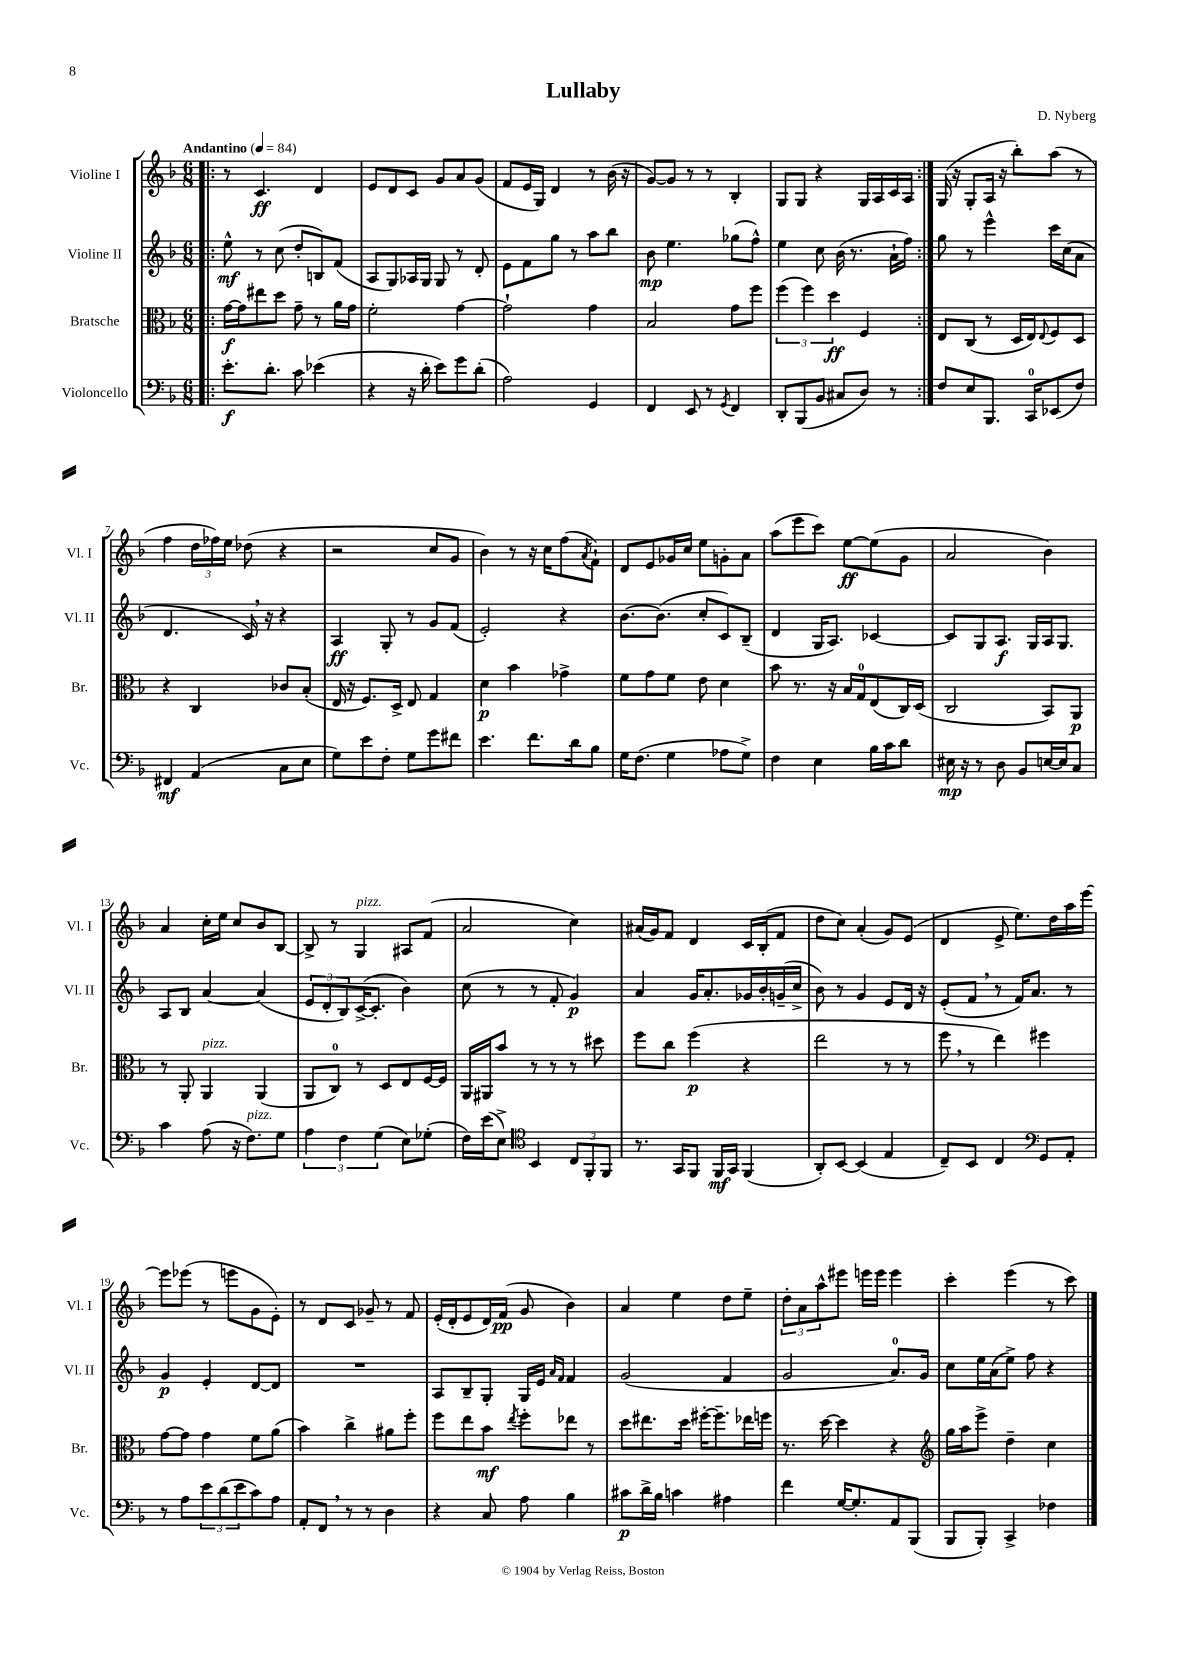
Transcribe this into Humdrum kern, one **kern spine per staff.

**kern	**dynam	**kern	**dynam	**kern	**dynam	**kern	**dynam
*part4	*part4	*part3	*part3	*part2	*part2	*part1	*part1
*staff4	*staff4	*staff3	*staff3	*staff2	*staff2	*staff1	*staff1
*I"Violoncello	*	*I"Bratsche	*	*I"Violine II	*	*I"Violine I	*
*I'Vc.	*	*I'Br.	*	*I'Vl. II	*	*I'Vl. I	*
*clefF4	*	*clefC3	*	*clefG2	*	*clefG2	*
*k[b-]	*	*k[b-]	*	*k[b-]	*	*k[b-]	*
*M6/8	*	*M6/8	*	*M6/8	*	*M6/8	*
*MM84	*	*MM84	*	*MM84	*	*MM84	*
=1!|:	=1!|:	=1!|:	=1!|:	=1!|:	=1!|:	=1!|:	=1!|:
!	!	!	!	!	!	!LO:TX:a:B:t=Andantino	!
8.e'\L	f	[16g\LL	f	8ee^^\	mf	8r	.
.	.	16g\J]	.	.	.	.	.
.	.	8ee#X\	.	8r	.	4.c/	ff
8.d'\J	.	.	.	.	.	.	.
.	.	8dd\J	.	(8cc\	.	.	.
8c\	.	8g~\	.	8dd'/L	.	.	.
(4e-X\	.	8r	.	8Bn/)	.	4d/	.
.	.	16a\LL	.	(8f/J	.	.	.
.	.	16g\JJ	.	.	.	.	.
=2	=2	=2	=2	=2	=2	=2	=2
4r	.	2f'\	.	8A/L	.	8e/L	.
.	.	.	.	8G/)	.	8d/	.
16r	.	.	.	16A-X/L	.	8c/J	.
16d'\	.	.	.	16G/JJ	.	.	.
8e\L)	.	.	.	8G/	.	8g/L	.
8g\	.	[4g\	.	8r	.	8a/	.
(8d'\J	.	.	.	8d'/	.	(8g/J	.
=3	=3	=3	=3	=3	=3	=3	=3
2A\)	.	2g`\]	.	8e\L	.	8f/L	.
.	.	.	.	8f\	.	16e/L	.
.	.	.	.	.	.	16G/JJ)	.
.	.	.	.	8gg\J	.	4d/	.
.	.	.	.	8r	.	.	.
4GG/	.	4g\	.	8aa\L	.	8r	.
.	.	.	.	8bb-\J	.	(16b-\	.
.	.	.	.	.	.	16r	.
=4	=4	=4	=4	=4	=4	=4	=4
4FF/	.	2B-/	.	8b-\	mp	[8g/L)	.
.	.	.	.	4.ee\	.	8g/J]	.
8EE/	.	.	.	.	.	8r	.
8r	.	.	.	.	.	8r	.
8qGG/	.	.	.	.	.	.	.
4FF/	.	8g\L	.	(8gg-X\L	.	4B-'/	.
.	.	8ff\J	.	8ff^^\J)	.	.	.
=5	=5	=5	=5	=5	=5	=5	=5
8DD'/L	.	(6ff\	.	4ee\	.	8G/L	.
(8BBB-/	.	.	.	.	.	8G/J	.
.	.	6ff\)	.	.	.	.	.
8BB-/J	.	.	.	8cc\	.	4r	.
.	.	6dd\	ff	.	.	.	.
8C#X/L	.	.	.	(16b-\	.	.	.
.	.	.	.	8.r	.	.	.
8D/J)	.	4F/	.	.	.	16G/LL	.
.	.	.	.	.	.	16A/	.
8r	.	.	.	16a`\LL	.	16c/	.
.	.	.	.	16ff\JJ)	.	16A/JJ	.
=6:|!	=6:|!	=6:|!	=6:|!	=6:|!	=6:|!	=6:|!	=6:|!
8F/L	.	8E/L	.	8gg\	.	(16G/	.
.	.	.	.	.	.	16r	.
8E/	.	(8C/J	.	8r	.	8G'/L	.
8.BBB-/J	.	8r	.	4eee^^\	.	16A/Jk	.
.	.	.	.	.	.	16r	.
.	.	16D/LL	.	.	.	8bb-'\L)	.
16CC/KL	.	16E/J)	.	.	.	.	.
.	.	8qqE/	.	.	.	.	.
(8EE-X/	.	8F/	.	16ccc\LL	.	(8aa\J	.
.	.	.	.	(16cc\J	.	.	.
8F/J)	.	8D/J	.	8a\J	.	8r	.
!!LO:LB:g=z
=7	=7	=7	=7	=7	=7	=7	=7
4FF#X/	mf	4r	.	4.d/	.	4ff\	.
(4AA/	.	4C/	.	.	.	24dd\LL	.
.	.	.	.	.	.	24ff-X\)	.
.	.	.	.	.	.	24ee\JJ	.
.	.	.	.	16c,/)	.	(8dd-X\	.
.	.	.	.	16r	.	.	.
8C\L	.	8c-X/L	.	4r	.	4r	.
8E\J	.	(8B-'/J	.	.	.	.	.
=8	=8	=8	=8	=8	=8	=8	=8
8G\L)	.	16E/	.	4A/	ff	2r	.
.	.	16r	.	.	.	.	.
8e\	.	8.F/L)	.	.	.	.	.
8F'\J	.	.	.	8G'/	.	.	.
.	.	16D^/Jk	.	.	.	.	.
8G\L	.	8E/	.	8r	.	.	.
8g\	.	4G/	.	8g/L	.	8cc/L	.
8f#X\J	.	.	.	(8f/J	.	8g/J	.
=9	=9	=9	=9	=9	=9	=9	=9
4.e\	.	4d\	p	2e'/)	.	4b-\)	.
.	.	4b-\	.	.	.	8r	.
8.f\L	.	.	.	.	.	16r	.
.	.	.	.	.	.	16cc\KL	.
.	.	4g-X^\	.	4r	.	(8ff\	.
16d\k	.	.	.	.	.	.	.
.	.	.	.	.	.	8qa/	.
8B-\J	.	.	.	.	.	8f`\J)	.
=10	=10	=10	=10	=10	=10	=10	=10
16G\KL	.	8f\L	.	[8.b-\L	.	8d/L	.
(8.F\J	.	.	.	.	.	.	.
.	.	8g\	.	.	.	8e/	.
.	.	.	.	(8.b-\J]	.	.	.
4G\	.	8f\J	.	.	.	16g-X/L	.
.	.	.	.	.	.	16cc/JJ	.
.	.	8e\	.	8cc'/L	.	8ee\L	.
8A-X\L	.	4d\	.	8c/)	.	8gn'\	.
8G^\J)	.	.	.	(8B-~/J	.	8a\J	.
=11	=11	=11	=11	=11	=11	=11	=11
4F\	.	8b-\	.	4d/	.	(8aa\L	.
.	.	8.r	.	.	.	8eee\	.
4E\	.	.	.	16G/KL	.	8ccc\J)	.
.	.	16r	.	8.A/J)	.	.	.
.	.	16B-/LL	.	.	.	[8ee\L	ff
.	.	16G/J	.	.	.	.	.
16B-\LL	.	(8E/	.	[4c-X/	.	(8ee\]	.
16c\J	.	.	.	.	.	.	.
8d\J	.	16C/L)	.	.	.	8g\J	.
.	.	(16D/JJ	.	.	.	.	.
=12	=12	=12	=12	=12	=12	=12	=12
16E#X\	mp	2C/	.	8c-/L]	.	2a/	.
16r	.	.	.	.	.	.	.
8r	.	.	.	8G/	.	.	.
8D\	.	.	.	8.A/J	f	.	.
8BB-/L	.	.	.	.	.	.	.
.	.	.	.	16G/LL	.	.	.
[16En/L	.	8BB-/L)	.	16A/J	.	4b-\)	.
16E/J]	.	.	.	8.G/J	.	.	.
8C/J	.	8AA/J	p	.	.	.	.
!!LO:LB:g=z
=13	=13	=13	=13	=13	=13	=13	=13
4c\	.	8r	.	8A/L	.	4a/	.
.	.	8AA'/	.	8B-/J	.	.	.
!	!	!LO:TX:a:i:t=pizz.	!	!	!	!	!
(8A\	.	4AA/	.	[4a/	.	16cc'\LL	.
.	.	.	.	.	.	16ee\JJ	.
16r	.	.	.	.	.	8cc/L	.
!LO:TX:a:i:t=pizz.	!	!	!	!	!	!	!
8.F\L)	.	.	.	.	.	.	.
.	.	(4AA/	.	(4a/]	.	8b-/	.
8G\J	.	.	.	.	.	[8B-/J	.
=14	=14	=14	=14	=14	=14	=14	=14
6A\	.	8AA/L	.	12e/L	.	8B-^/]	.
.	.	.	.	12d'/	.	.	.
.	.	8C/J)	.	.	.	8r	.
6F\	.	.	.	12B-/)	.	.	.
!	!	!	!	!	!	!LO:TX:a:i:t=pizz.	!
.	.	8r	.	([16c^/K	.	4G/	.
.	.	.	.	8.c'/J]	.	.	.
(6G\	.	.	.	.	.	.	.
.	.	8D/L	.	.	.	.	.
8E\L)	.	8E/	.	4b-\)	.	8A#X/L	.
(8G-X'\J	.	[16F/L	.	.	.	(8f/J	.
.	.	16F/JJ]	.	.	.	.	.
=15	=15	=15	=15	=15	=15	=15	=15
16F\LL)	.	16AA/LL	.	(8cc\	.	2a/	.
(16e\J	.	16AA#X/J	.	.	.	.	.
8E^\J)	.	8b-/J	.	8r	.	.	.
*clefC4	*	*	*	*	*	*	*
4BB-/	.	8r	.	8r	.	.	.
.	.	8r	.	8f'/	.	.	.
12C/L	.	8r	.	4g/)	p	4cc\)	.
12FF'/	.	.	.	.	.	.	.
.	.	8dd#X\	.	.	.	.	.
12FF/J	.	.	.	.	.	.	.
=16	=16	=16	=16	=16	=16	=16	=16
8.r	.	8ff\L	.	4a/	.	(16a#X/LL	.
.	.	.	.	.	.	16g/J)	.
.	.	8cc\J	.	.	.	8f/J	.
16GG/KL	.	.	.	.	.	.	.
8FF/J	.	(4ff\	p	16g/KL	.	4d/	.
.	.	.	.	8.a'/	.	.	.
16FF/LL	mf	.	.	.	.	.	.
16GG/JJ	.	.	.	.	.	.	.
(4FF/	.	4r	.	16g-X/L	.	16c/LL	.
.	.	.	.	16b-'/	.	(16B-'/J	.
.	.	.	.	(16gn~/	.	8f/J	.
.	.	.	.	16cc^/JJ	.	.	.
=17	=17	=17	=17	=17	=17	=17	=17
8AA'/L)	.	2ee\	.	8b-\)	.	8dd\L	.
[8BB-/J	.	.	.	8r	.	8cc\J)	.
(4BB-/]	.	.	.	4g/	.	(4a'/	.
4E/	.	8r	.	8e/L	.	8g/L)	.
.	.	8r	.	16d/Jk	.	(8e/J	.
.	.	.	.	16r	.	.	.
=18	=18	=18	=18	=18	=18	=18	=18
8C~/L)	.	8ff,\	.	(8e'/L	.	4d/	.
8BB-/J	.	8r	.	8f,/J	.	.	.
4C/	.	4ee\)	.	8r	.	8e^/	.
.	.	.	.	16f/KL)	.	8.ee\L)	.
.	.	.	.	8.a/J	.	.	.
*clefF4	*	*	*	*	*	*	*
8GG/L	.	4ff#X\	.	.	.	.	.
.	.	.	.	.	.	16dd\L	.
8AA'/J	.	.	.	8r	.	16aa\	.
.	.	.	.	.	.	[16eee\JJ	.
!!LO:LB:g=z
=19	=19	=19	=19	=19	=19	=19	=19
8r	.	[8g\L	.	4g/	p	8eee\L]	.
8A\L	.	8g\J]	.	.	.	(8eee-X\J	.
12e\	.	4g\	.	4e'/	.	8r	.
(12d\	.	.	.	.	.	.	.
.	.	.	.	.	.	8eeen\L	.
12e\	.	.	.	.	.	.	.
8c\)	.	8f\L	.	[8d/L	.	8g\	.
8A\J	.	(8a\J	.	8d/J]	.	8e'\J)	.
=20	=20	=20	=20	=20	=20	=20	=20
8AA'/L	.	4b-\)	.	2.r	.	8r	.
8FF,/J	.	.	.	.	.	8d/L	.
8r	.	4cc^\	.	.	.	8c/J	.
8r	.	.	.	.	.	8g-X~/	.
4D\	.	8a#X\L	.	.	.	8r	.
.	.	8ff'\J	.	.	.	8f/	.
=21	=21	=21	=21	=21	=21	=21	=21
4r	.	8ff\L	.	8A/L	.	(16e'/LL	.
.	.	.	.	.	.	16d'/J	.
.	.	8ee\	.	8B-~/	.	8e/	.
8C/	.	8b-\J	mf	8G'/J	.	16d/L)	.
.	.	.	.	.	.	(16f/JJ	pp
.	.	8qee/	.	.	.	.	.
8A\	.	8ff'\L	.	16G/LL	.	8g/	.
.	.	.	.	16e/JJ	.	.	.
.	.	.	.	16qqa/LL	.	.	.
.	.	.	.	16qqf/JJ	.	.	.
4B-\	.	8ee-X\J	.	4f/	.	4b-\)	.
.	.	8r	.	.	.	.	.
=22	=22	=22	=22	=22	=22	=22	=22
8c#X\L	p	8dd\L	.	(2g/	.	4a/	.
16d^\L	.	8.ee#X\	.	.	.	.	.
16B-\JJ	.	.	.	.	.	.	.
4cn\	.	.	.	.	.	4ee\	.
.	.	16dd\Jk	.	.	.	.	.
.	.	[16ff#X'\KL	.	.	.	.	.
.	.	8.ff#~\]	.	.	.	.	.
4A#X\	.	.	.	4f/	.	8dd\L	.
.	.	16ee-X\L	.	.	.	8ee~\J	.
.	.	16ffn\JJ	.	.	.	.	.
=23	=23	=23	=23	=23	=23	=23	=23
4f\	.	8.r	.	2g/	.	12dd'\L	.
.	.	.	.	.	.	12a\	.
.	.	.	.	.	.	12aa^^\	.
.	.	[16dd\	.	.	.	.	.
[16G/KL	.	4dd\]	.	.	.	8eee#X\J	.
8.G'/]	.	.	.	.	.	.	.
.	.	.	.	.	.	16eeen\LL	.
.	.	.	.	.	.	16eee\JJ	.
8AA/	.	4r	.	8.a/L)	.	4eee\	.
(8BBB-/J	.	.	.	.	.	.	.
.	.	.	.	16g/Jk	.	.	.
=24	=24	=24	=24	=24	=24	=24	=24
*	*	*clefG2	*	*	*	*	*
8BBB-/L	.	16gg\LL	.	8cc\L	.	4ccc'\	.
.	.	16aa\J	.	.	.	.	.
8BBB-'/J)	.	8eee^\J	.	16ee\L	.	.	.
.	.	.	.	(16a\J	.	.	.
4CC^/	.	4dd~\	.	8ee^\J)	.	(4eee\	.
.	.	.	.	8ff\	.	.	.
4F-X\	.	4cc\	.	4r	.	8r	.
.	.	.	.	.	.	8ccc\)	.
==	==	==	==	==	==	==	==
*-	*-	*-	*-	*-	*-	*-	*-
